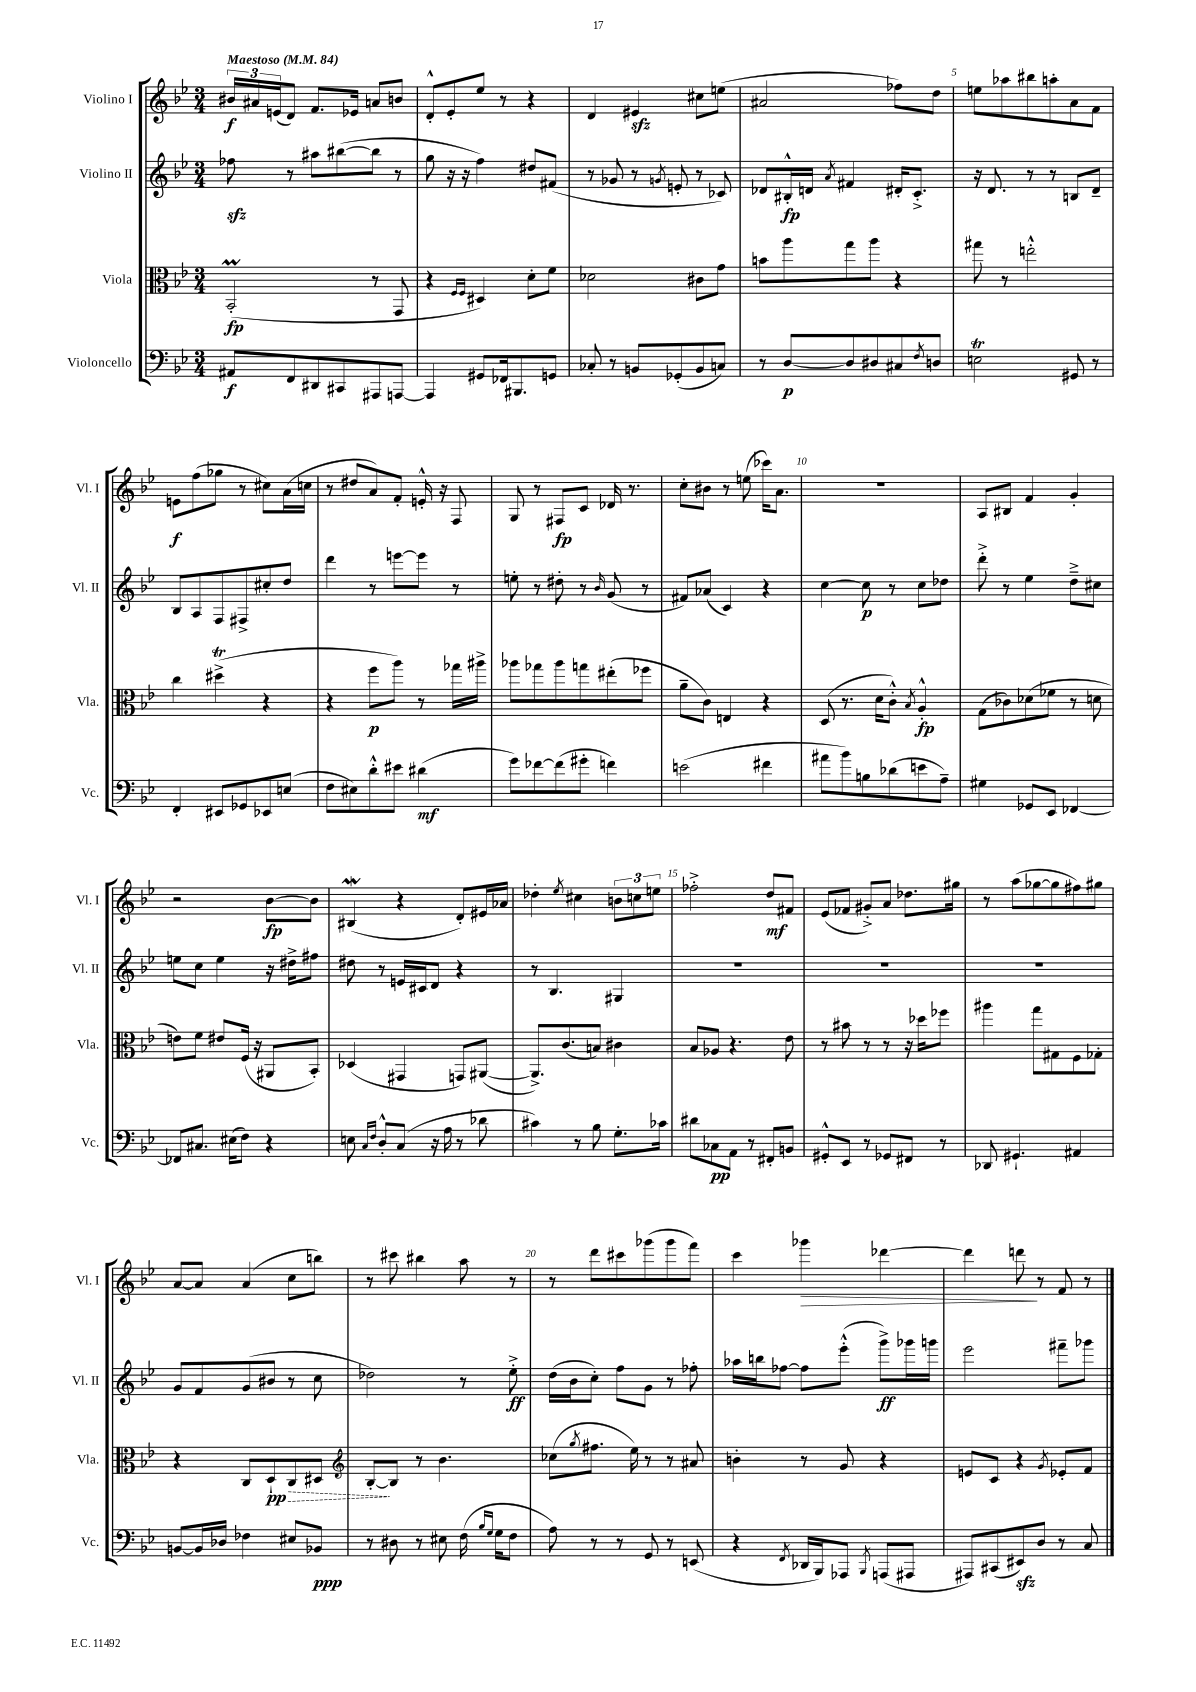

**kern	**dynam	**kern	**dynam	**kern	**dynam	**kern	**dynam
*part4	*part4	*part3	*part3	*part2	*part2	*part1	*part1
*staff4	*staff4	*staff3	*staff3	*staff2	*staff2	*staff1	*staff1
*I"Violoncello	*	*I"Viola	*	*I"Violino II	*	*I"Violino I	*
*I'Vc.	*	*I'Vla.	*	*I'Vl. II	*	*I'Vl. I	*
*clefF4	*	*clefC3	*	*clefG2	*	*clefG2	*
*k[b-e-]	*	*k[b-e-]	*	*k[b-e-]	*	*k[b-e-]	*
*M3/4	*	*M3/4	*	*M3/4	*	*M3/4	*
*MM84	*	*MM84	*	*MM84	*	*MM84	*
=1	=1	=1	=1	=1	=1	=1	=1
!	!	!	!	!	!	!LO:TX:a:B:t=Maestoso	!
8AA#X/L	f	(2BB-M'/	fp	8ff-Xzz\	.	24b#X/LL	f
.	.	.	.	.	.	24a#X/	.
.	.	.	.	.	.	(24en/J	.
8FF/	.	.	.	8r	.	8d/J)	.
8DD#X/	.	.	.	8aa#X\L	.	8.f/L	.
8CC#X/	.	.	.	([8bb#X\	.	.	.
.	.	.	.	.	.	16e-X/Jk	.
8AAA#X/	.	8r	.	8bb#\J]	.	8an/L	.
[8AAAn/J	.	8GG/	.	8r	.	8bn/J	.
=2	=2	=2	=2	=2	=2	=2	=2
4AAA/]	.	4r	.	8gg\	.	8d'^^/L	.
.	.	.	.	16r	.	8e-'/	.
.	.	.	.	16r	.	.	.
.	.	16qqF/LL	.	.	.	.	.
.	.	16qqF/JJ	.	.	.	.	.
8GG#X/L	.	4D#X/)	.	4ff\)	.	8ee-/J	.
16FF-X/k	.	.	.	.	.	8r	.
8.BBB#X/	.	.	.	.	.	.	.
.	.	8d'\L	.	8dd#X/L	.	4r	.
8GGn/J	.	8f\J	.	(8f#X/J	.	.	.
=3	=3	=3	=3	=3	=3	=3	=3
8C-X'/	.	2d-X\	.	8r	.	4d/	.
8r	.	.	.	8g-X/	.	.	.
8BBn/L	.	.	.	8r	.	4e#Xzz/	.
.	.	.	.	8qgn/	.	.	.
(8GG-X'/	.	.	.	8en'/	.	.	.
8BB/	.	8c#X\L	.	8r	.	8cc#X\L	.
8Cn/J)	.	8g\J	.	8c-X/)	.	(8een\J	.
=4	=4	=4	=4	=4	=4	=4	=4
8r	.	8bn\L	.	8d-X/L	.	2a#X/	.
[8D/L	p	8aa\	.	16B#X'^^/L	fp	.	.
.	.	.	.	16dn/JJ	.	.	.
.	.	.	.	8qa/	.	.	.
8D/]	.	8gg\	.	4f#X/	.	.	.
8D#X/	.	8aa\J	.	.	.	.	.
8C#X/	.	4r	.	16d#X'/KL	.	8ff-X\L)	.
.	.	.	.	8.c'^/J	.	.	.
8qF/	.	.	.	.	.	.	.
8Dn/J	.	.	.	.	.	8dd\J	.
=5	=5	=5	=5	=5	=5	=5	=5
2Ent\	.	8gg#X\	.	16r	.	8een\L	.
.	.	.	.	8.d/	.	.	.
.	.	8r	.	.	.	8aa-X\	.
.	.	2een'^^\	.	8r	.	8bb#X\	.
.	.	.	.	8r	.	8aan'\	.
8GG#X/	.	.	.	8Bn/L	.	8a\	.
8r	.	.	.	8d~/J	.	8f\J	.
!!LO:LB:g=z
=6	=6	=6	=6	=6	=6	=6	=6
4FF'/	.	4cc\	.	8B-/L	.	8en\L	f
.	.	.	.	8A/	.	(8ff\	.
8EE#X/L	.	(4dd#Xt^\	.	8F/	.	8gg-X\J	.
8GG-X/	.	.	.	8F#X^/	.	8r	.
8EE-X/	.	4r	.	8cc#X'/	.	8cc#X\L)	.
(8En/J	.	.	.	8dd/J	.	(16a\L	.
.	.	.	.	.	.	16ccn\JJ	.
=7	=7	=7	=7	=7	=7	=7	=7
8F\L	.	4r	.	4ddd\	.	8r	.
8E#X\)	.	.	.	.	.	8dd#X/L	.
8d'^^\	.	8ff\L	p	8r	.	8a/)	.
8e#X\J	.	8aa\J)	.	[8eeen\L	.	8f'/J	.
(4d#X\	mf	8r	.	8eee\J]	.	16en'^^/	.
.	.	.	.	.	.	16r	.
.	.	16gg-X\LL	.	8r	.	8F/	.
.	.	16aa#X^\JJ	.	.	.	.	.
=8	=8	=8	=8	=8	=8	=8	=8
8g\L)	.	8aa-X\L	.	8een'\	.	8G/	.
[8f-X\	.	8gg-X\	.	8r	.	8r	.
(8f-\]	.	8aa-\	.	8dd#X'\	.	8F#X/L	fp
8g#X'\J	.	8ggn\	.	8r	.	8c/J	.
.	.	.	.	16qqb-/	.	.	.
4fn\)	.	(8ee#X'\	.	(8g/	.	16d-X/	.
.	.	.	.	.	.	8.r	.
.	.	8ff-X\J	.	8r	.	.	.
=9	=9	=9	=9	=9	=9	=9	=9
(2en\	.	8a~\L	.	8f#X/L)	.	8cc'\L	.
.	.	8c\J)	.	(8a-X/J	.	8b#X\J	.
.	.	4En/	.	4c/)	.	8r	.
.	.	.	.	.	.	(8een\	.
4f#X\	.	4r	.	4r	.	16ccc-X\KL)	.
.	.	.	.	.	.	8.a\J	.
=10	=10	=10	=10	=10	=10	=10	=10
8a#X\L	.	(8D/	.	[4cc\	.	2.r	.
8b-\)	.	8.r	.	.	.	.	.
8Bn\	.	.	.	8cc\]	p	.	.
.	.	16d\KL	.	.	.	.	.
(8d-X\	.	8c'^^\J)	.	8r	.	.	.
.	.	8qB-/	.	.	.	.	.
8en\	.	4A'^^/	fp	8cc\L	.	.	.
8A~\J)	.	.	.	8dd-X\J	.	.	.
=11	=11	=11	=11	=11	=11	=11	=11
4G#X\	.	(8G\L	.	8ddd'^\	.	8A/L	.
.	.	8c-X\)	.	8r	.	8B#X/J	.
8GG-X/L	.	(8d-X\	.	4ee-\	.	4f/	.
8EE-/J	.	8f-X\J	.	.	.	.	.
[4FF-X/	.	8r	.	8dd~^\L	.	4g'/	.
.	.	8dn\	.	8cc#X\J	.	.	.
!!LO:LB:g=z
=12	=12	=12	=12	=12	=12	=12	=12
8FF-X/L]	.	8en\L)	.	8een\L	.	2r	.
8.C#X/J	.	8f\J	.	8cc\J	.	.	.
.	.	8e#X/L	.	4ee\	.	.	.
(16E#X\KL	.	.	.	.	.	.	.
8F\J)	.	(16F/Jk	.	.	.	.	.
.	.	16r	.	.	.	.	.
4r	.	8AA#X/L	.	16r	.	[8b-\L	fp
.	.	.	.	16dd#X^\KL	.	.	.
.	.	8BB-'/J)	.	8ff#X\J	.	8b-\J]	.
=13	=13	=13	=13	=13	=13	=13	=13
8En\	.	(4D-X/	.	8dd#X\	.	(4B#XW/	.
16qqC/LL	.	.	.	.	.	.	.
16qqF/JJ	.	.	.	.	.	.	.
8D'^^/L	.	.	.	8r	.	.	.
(8C/J	.	4GG#X/	.	16en/LL	.	4r	.
.	.	.	.	16c#X/J	.	.	.
16r	.	.	.	8d/J	.	.	.
16A\	.	.	.	.	.	.	.
8r	.	8GGn/L)	.	4r	.	8d'/L)	.
8d-X\	.	([8AA#X/J	.	.	.	16e#X/L	.
.	.	.	.	.	.	16a-X/JJ	.
=14	=14	=14	=14	=14	=14	=14	=14
4c#X\)	.	8.AA#^/L])	.	8r	.	4dd-X'\	.
.	.	.	.	4.B-/	.	.	.
.	.	(8.c/	.	.	.	.	.
.	.	.	.	.	.	8qee-/	.
8r	.	.	.	.	.	4cc#X\	.
8B-\	.	8Bn/J)	.	.	.	.	.
8.G'\L	.	4c#X\	.	4G#X/	.	12bn\L	.
.	.	.	.	.	.	12ccn\	.
.	.	.	.	.	.	12een\J	.
16c-X\Jk	.	.	.	.	.	.	.
=15	=15	=15	=15	=15	=15	=15	=15
8d#X\L	.	8B-/L	.	2.r	.	2ff-X'^\	.
8C-X\	pp	8A-X/J	.	.	.	.	.
8AA\J	.	4.r	.	.	.	.	.
8r	.	.	.	.	.	.	.
8FF#X'/L	.	.	.	.	.	8dd/L	mf
8BBn/J	.	8e-\	.	.	.	8f#X/J	.
=16	=16	=16	=16	=16	=16	=16	=16
8GG#X'^^/L	.	8r	.	2.r	.	(8e-/L	.
8EE-/J	.	8b#X\	.	.	.	8f-X/J	.
8r	.	8r	.	.	.	8g#X'^/L)	.
8GG-X/L	.	8r	.	.	.	8a/J	.
8FF#X/J	.	16r	.	.	.	8.dd-X\L	.
.	.	16dd-X\KL	.	.	.	.	.
8r	.	8ff-X\J	.	.	.	.	.
.	.	.	.	.	.	16gg#X\Jk	.
=17	=17	=17	=17	=17	=17	=17	=17
8DD-X/	.	4aa#X\	.	2.r	.	8r	.
4.GG#X`/	.	.	.	.	.	(8aa\L	.
.	.	8gg\L	.	.	.	[8gg-X\	.
.	.	8G#X\	.	.	.	8gg-\]	.
4AA#X/	.	8F\	.	.	.	8ff#X\)	.
.	.	8G-X'\J	.	.	.	8gg#X\J	.
!!LO:LB:g=z
=18	=18	=18	=18	=18	=18	=18	=18
[8BBn/L	.	4r	.	8g/L	.	[8a/L	.
16BB/L]	.	.	.	8f/	.	8a/J]	.
16D-X/JJ	.	.	.	.	.	.	.
4F-X\	.	8C/L	.	(8g/	.	(4a/	.
.	.	8D`/	pp	8b#X/J	.	.	.
!	!	!	!LO:HP:b	!	!	!	!
8E#X/L	.	8C/	>	8r	.	8cc\L	.
8BB-X/J	ppp	8D#X/J	.	8cc\	.	8bbn\J)	.
=19	=19	=19	=19	=19	=19	=19	=19
*	*	*clefG2	*	*	*	*	*
8r	.	[8B-'/L	.	2dd-X\)	.	8r	.
8D#X\	.	8B-/J]	]	.	.	8ccc#X\	.
8r	.	8r	.	.	.	4bb#X\	.
8E#X\	.	4.b-\	.	.	.	.	.
(16F\	.	.	.	8r	.	8aa\	.
16qqB-/LL	.	.	.	.	.	.	.
16qqG/JJ	.	.	.	.	.	.	.
16G\KL	.	.	.	.	.	.	.
8F\J	.	.	.	8ee-'^\	ff	8r	.
=20	=20	=20	=20	=20	=20	=20	=20
8A\)	.	(8cc-X\L	.	(16dd\LL	.	8r	.
.	.	.	.	16b-\J	.	.	.
.	.	8qgg/	.	.	.	.	.
8r	.	8.ff#X\J	.	8cc'\J)	.	8ddd\L	.
8r	.	.	.	8ff\L	.	8ccc#X\	.
.	.	16ee-\)	.	.	.	.	.
8GG/	.	8r	.	8g\J	.	(8ggg-X\	.
8r	.	8r	.	8r	.	8ggg-\	.
(8EEn/	.	8a#X/	.	8ff-X'\	.	8fff\J)	.
=21	=21	=21	=21	=21	=21	=21	=21
4r	.	4bn'\	.	16aa-X\LL	.	4ccc\	.
.	.	.	.	16bbn\J	.	.	.
.	.	.	.	[8ff-X\J	.	.	.
8qFF/	.	.	.	.	.	.	.
!	!	!	!	!	!	!	!LO:HP:b
16DD-X/LL	.	8r	.	8ff-\L]	.	4ggg-X\	>
16BBB-/J)	.	.	.	.	.	.	.
8AAA-X/J	.	8g/	.	(8eee-'^^\J	.	.	.
8qBBB-/	.	.	.	.	.	.	.
(8AAAn/L	.	4r	.	8ggg^\L)	ff	[4ddd-X\	.
8AAA#X/J	.	.	.	16ggg-X\L	.	.	.
.	.	.	.	16gggn\JJ	.	.	.
=22	=22	=22	=22	=22	=22	=22	=22
8AAA#X/L)	.	8en/L	.	2eee-\	.	4ddd-\]	.
(8CC#X/	.	8c/J	.	.	.	.	.
8EE#Xzz/)	.	4r	.	.	.	8dddn\	.
8D/J	.	.	.	.	.	8r	]
.	.	8qg/	.	.	.	.	.
8r	.	8e-X'/L	.	8fff#X~\L	.	8f/	.
8C/	.	8f/J	.	8ggg-X\J	.	8r	.
==	==	==	==	==	==	==	==
*-	*-	*-	*-	*-	*-	*-	*-
